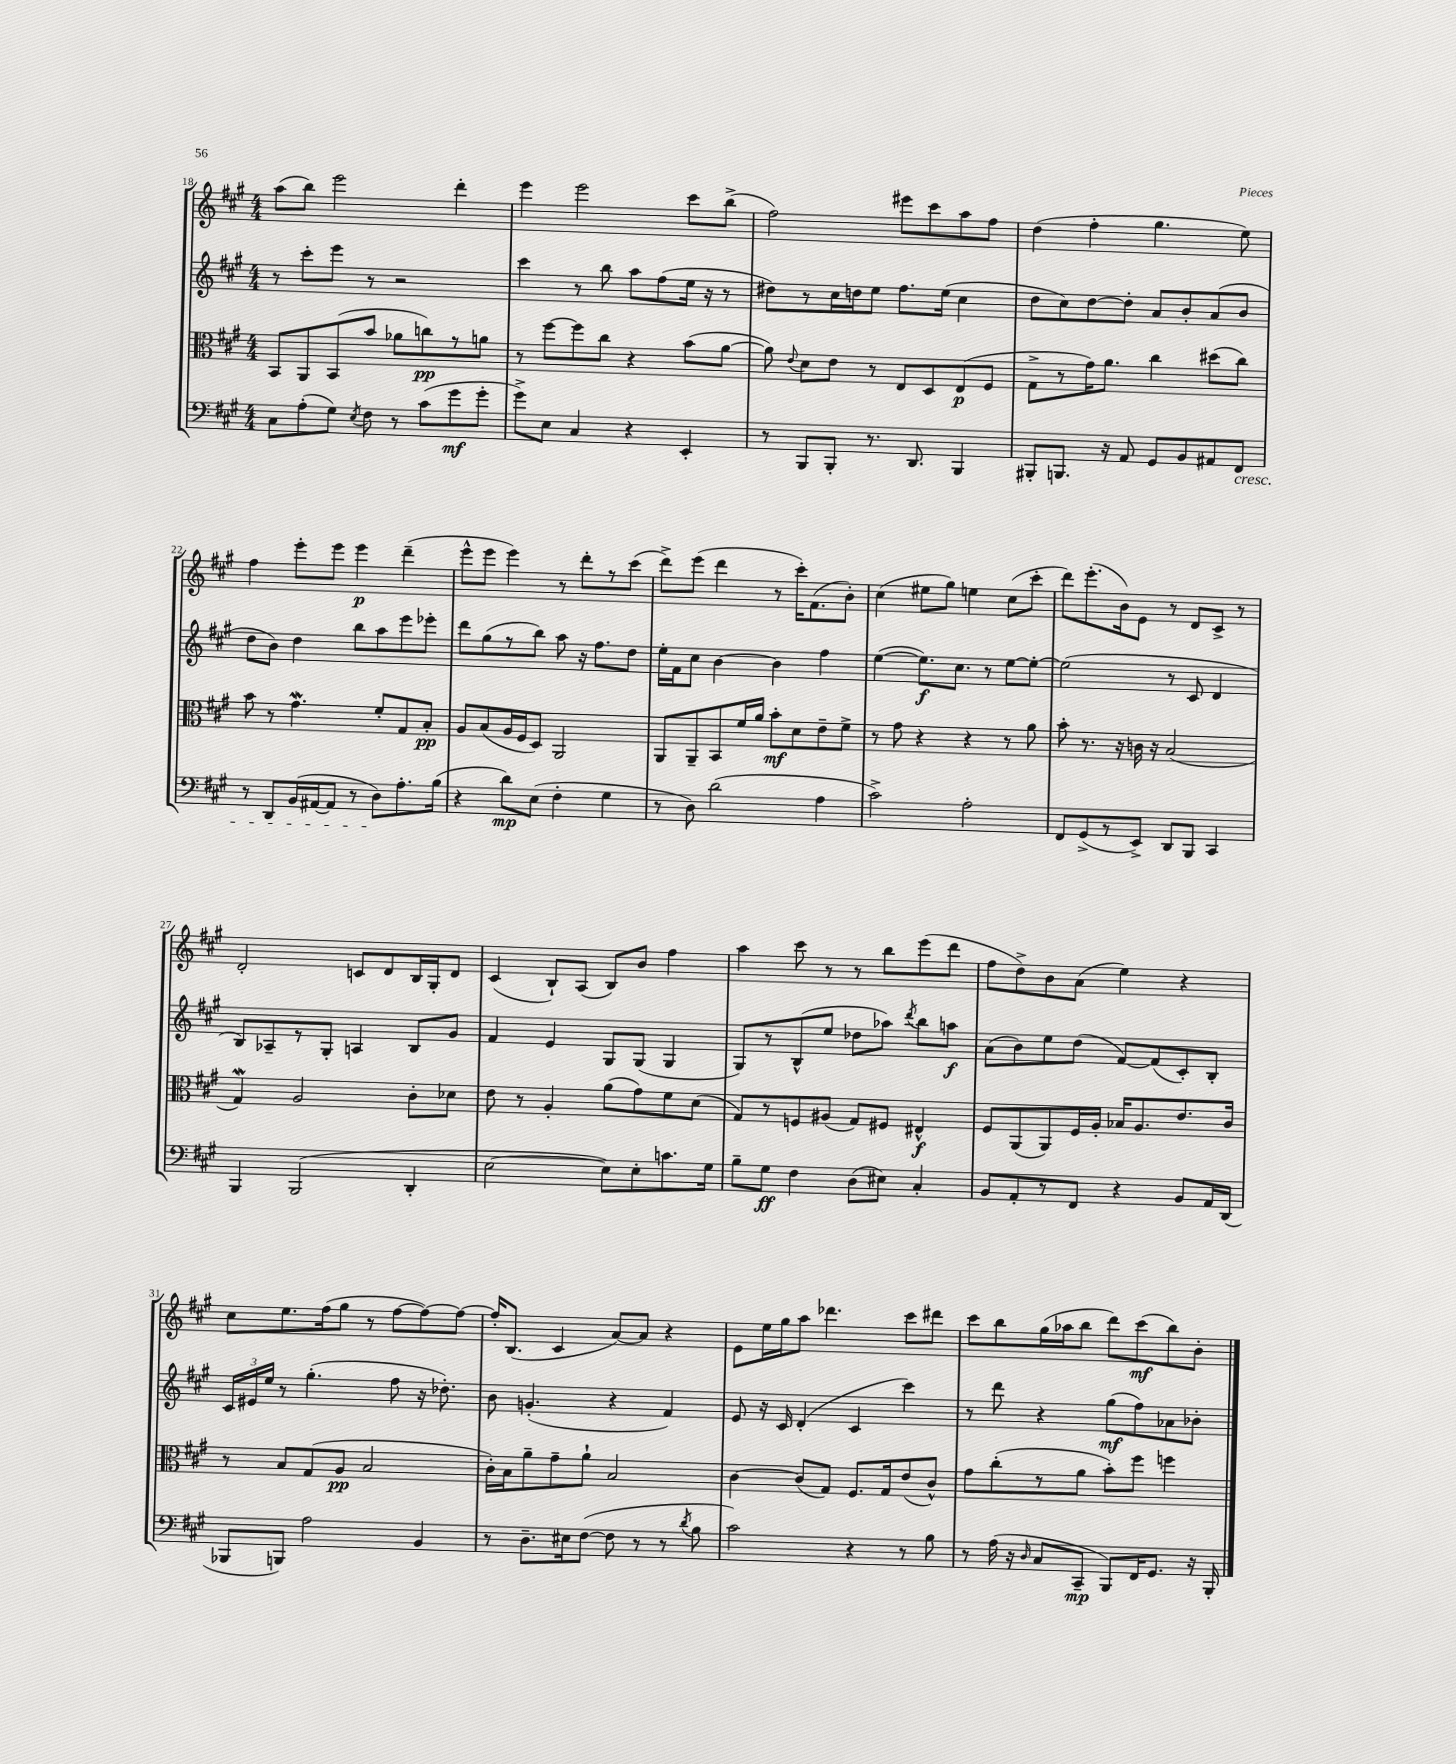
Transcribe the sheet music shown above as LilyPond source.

<<
\new StaffGroup <<
\new Staff = "s0" {
    \clef treble \key a \major \numericTimeSignature \time 4/4
    \autoBeamOff a''8[( b''8]) e'''2 d'''4-. |
    e'''4 e'''2 cis'''8[ b''8]->( |
    fis''2) eis'''8[ cis'''8 a''8 fis''8] |
    d''4( fis''4-. gis''4. e''8) |
    fis''4 e'''8[-. e'''8] e'''4\p d'''4--( |
    e'''8[-^ e'''8] e'''4) r8 d'''8[-. r8 cis'''8]( |
    d'''8[->) e'''8]( d'''4 r8 cis'''16[-.) fis'8.( b'8]-.) |
    cis''4( eis''8[ gis''8]) e''4 cis''8[( cis'''8]-. |
    d'''8[) e'''8.-.( b'16) e'8] r8 d'8[ cis'8]-> r8 |
    d'2-. c'8[ d'8 b16 gis16-. d'8] |
    cis'4( b8[-!) a8]( b8[) b'8] fis''4 |
    a''4 cis'''8 r8 r8 b''8[ e'''8( d'''8] |
    fis''8[ d''8->) b'8 a'8]( e''4) r4 |
    cis''8[ e''8. fis''16( gis''8] r8 fis''8[~ fis''8~) fis''8]~ |
    fis''16[-. b8.]( cis'4 a'8[~) a'8] r4 |
    e'8[ e''16 gis''16 a''8] des'''4. cis'''8[ dis'''8] |
    cis'''8[ b''8 gis''16( aes''16 b''8] d'''8[) cis'''8\mf( b''8) b'8]-. \bar "|." |
}
\new Staff = "s1" {
    \clef treble \key a \major \numericTimeSignature \time 4/4
    \autoBeamOff r8 cis'''8[-. e'''8] r8 r2 |
    cis'''4 r8 b''8 a''8[ fis''8( e''16] r16 r8 |
    dis''8[) r8 cis''16 d''16 e''8] fis''8.[ e''16]( cis''4 |
    d''8[ cis''8) d''8~ d''8]-. a'8[ b'8-. a'8( b'8] |
    d''8[ b'8]) d''4 b''8[ a''8 e'''8 ees'''8]-. |
    d'''8[ gis''8( r8 b''8]) a''8 r16 fis''8.[ d''8] |
    e''16[-. fis'16 cis''8] b'4~ b'4 fis''4 |
    e''4~( e''8.[\f) cis''8.] r8 e''8[~ e''8]~-. |
    e''2( r8 cis'8 d'4 |
    b8[) aes8-- r8 gis8]-. a4 b8[ gis'8] |
    fis'4 e'4 gis8[ gis8]( gis4 |
    gis8[) r8 b8-^( e''8] des''8[ aes''8]) \acciaccatura { d'''8 } b''8[ a''8]\f |
    a'8[( b'8) e''8 d''8]( fis'8[~) fis'8( cis'8-.) b8]-. |
    \tuplet 3/2 { cis'16[ eis'16 e''16] } r8 gis''4.-.( fis''8 r16 des''8.-.) |
    b'8 g'4.-.( r4 fis'4) |
    e'8 r16 cis'16 d'4-.( cis'4 cis'''4) |
    r8 d'''8 r4 gis''8[\mf( fis''8) aes'8 bes'8]-. \bar "|." |
}
\new Staff = "s2" {
    \clef alto \key a \major \numericTimeSignature \time 4/4
    \autoBeamOff b,8[ a,8 b,8( b'8] aes'8[ c''8\pp) r8 a'8] |
    r8 fis''8[~ fis''8 cis''8] r4 b'8[( a'8]~ |
    a'8) \appoggiatura { e'8 } d'8[ e'8] r8 e8[ d8 e8\p( fis8] |
    gis8[-> r8 gis'16) a'8.] cis''4 dis''8[( cis''8]) |
    b'8 r8 gis'4.\mordent fis'8[-. gis8 b8]-.\pp |
    a8[ b8( a16 fis16 d8]) a,2 |
    a,8[ a,8-- b,8 fis'16 a'16] b'8[-.\mf d'8 e'8-- fis'8]-> |
    r8 gis'8 r4 r4 r8 a'8 |
    b'8-. r8. r16 c'16 r16 b2( |
    gis4\mordent) a2 cis'8[-. des'8] |
    e'8 r8 a4-. a'8[( gis'8) fis'8 d'8]( |
    gis8[) r8 f8 ais8]( gis8[) fis8] eis4-^\f |
    fis8[ a,8( a,8) fis16 a16]-. bes16[ a8. e'8. cis'16] |
    r8 b8[ gis8( a8]\pp b2 |
    cis'16[-.) b16 a'8-- gis'8-- a'8]-! b2 |
    cis'4~ cis'8[( gis8]) fis8.[ gis16 e'8( cis'8]-^) |
    gis'8[ cis''8-.( r8 a'8] b'8[-.) fis''8] f''4 \bar "|." |
}
\new Staff = "s3" {
    \clef bass \key a \major \numericTimeSignature \time 4/4
    \autoBeamOff cis8[ a8-.( gis8]) \acciaccatura { e8 } fis8 r8 cis'8[( gis'8\mf gis'8]-. |
    gis'8[->) e8] cis4 r4 e,4-. |
    r8 b,,8[ b,,8]-. r8. d,8. b,,4 |
    bis,,8[-. b,,8.] r16 a,8 gis,8[ b,8 ais,8 fis,8]\cresc |
    r8 d,8[ b,16( ais,16~ ais,8] r8 d8[\!) a8.-. b16]( |
    r4 d'8[\mp) e8]( fis4-. gis4 |
    r8 d8) d'2( a4 |
    cis'2->) a2-. |
    fis,8[ gis,8->( r8 e,8]->) d,8[ b,,8] cis,4 |
    b,,4 b,,2( d,4-. |
    e2~ e8[) e8-. c'8. gis16] |
    b8[-- gis8]\ff fis4 d8[( eis8]) cis4-. |
    b,8[ a,8-. r8 fis,8] r4 b,8[ a,16 d,16]( |
    bes,,8[ b,,8]) a2 b,4 |
    r8 d8.[-- eis16 fis8]~( fis8 r8 r8 \acciaccatura { d'8 } b8 |
    cis'2) r4 r8 b8 |
    r8 a16( r16 \grace { d16 } cis8[ cis,8]--\mp b,,8[) fis,16 gis,8.] r16 b,,16-. \bar "|." |
}
>>
>>
\layout { \context { \Score currentBarNumber = #18 } }
